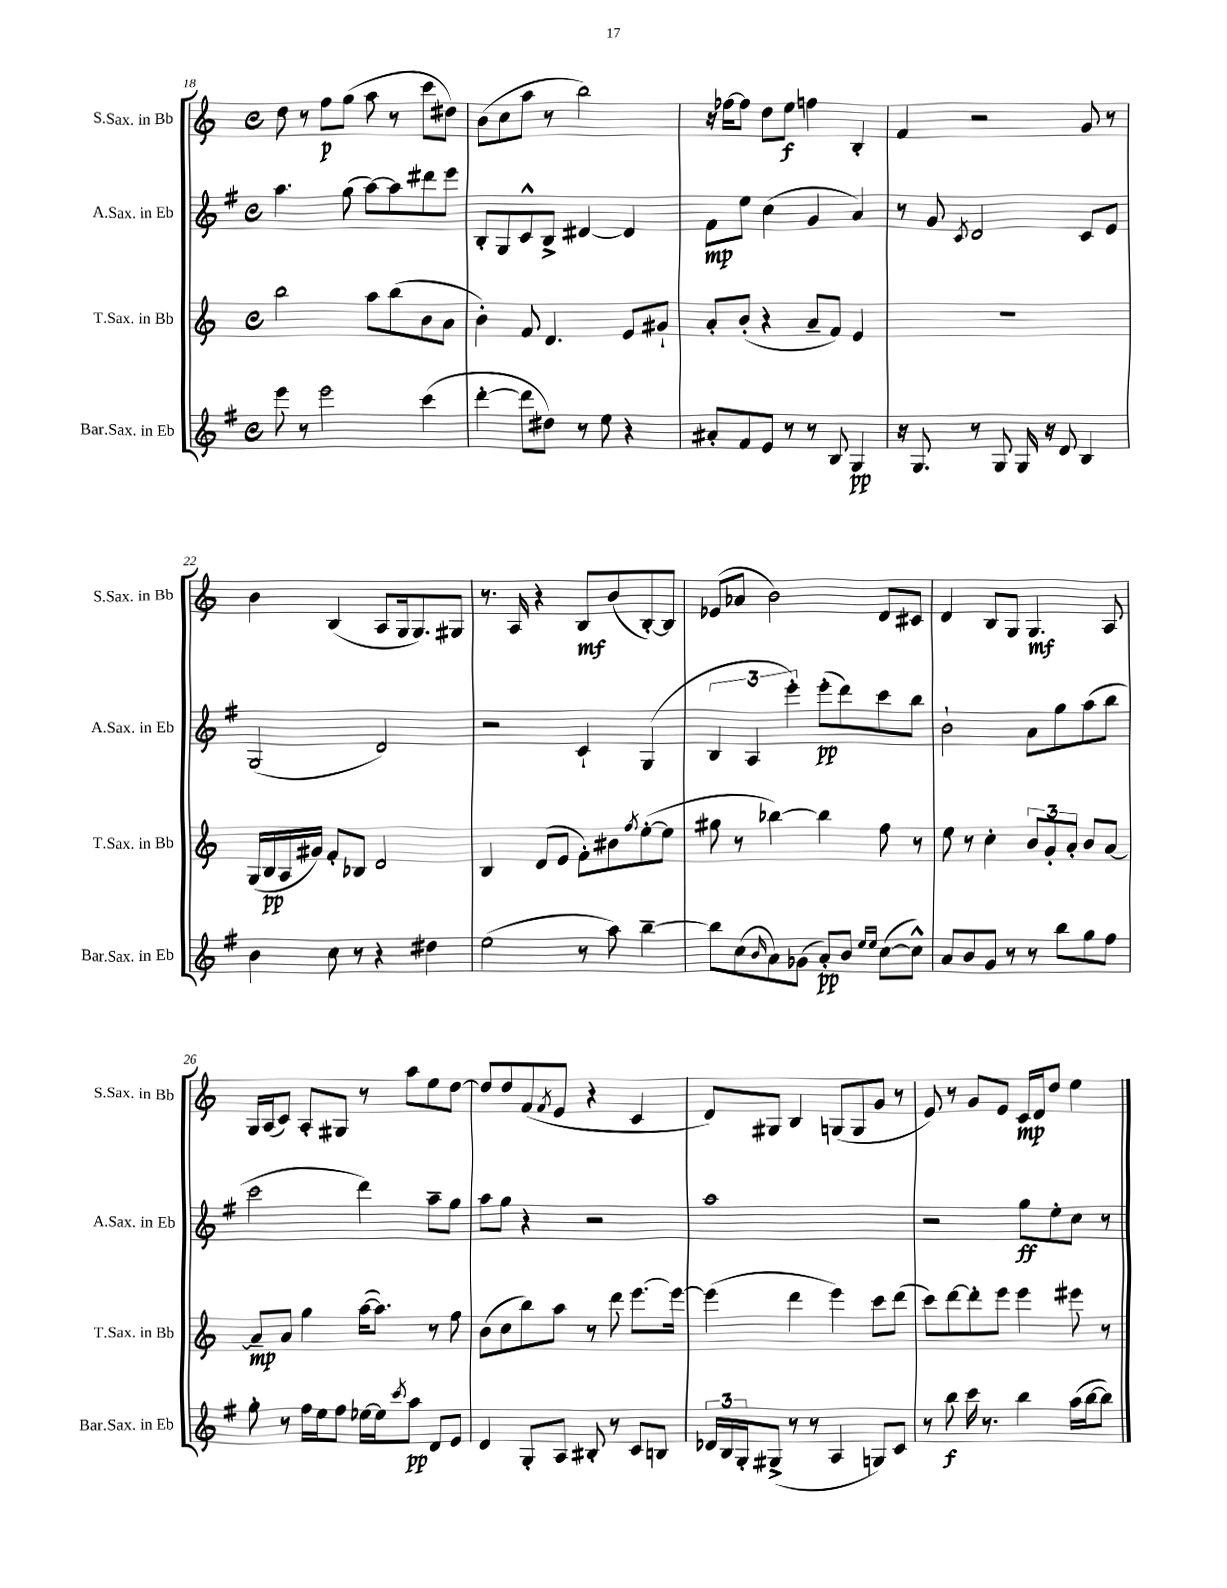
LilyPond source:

<<
\new StaffGroup <<
\new Staff = "s0" \with { instrumentName = "S.Sax. in Bb" shortInstrumentName = "S.Sax. in Bb" } {
    \clef treble \key c \major \defaultTimeSignature \time 4/4
    d''8 r8 f''8\p g''8( a''8 r8 c'''8 dis''8) |
    b'8( c''8 a''8 r8 b''2) |
    r16 fes''16~ fes''8 d''8 e''8\f f''4 b4-. |
    f'4 r2 g'8 r8 |
    b'4 b4( a8 g16 g8.) gis8 |
    r8. a16 r4 b8\mf b'8( b8~-.) b8 |
    ees'8( aes'8 b'2) d'8 cis'8 |
    d'4 b8 g8 g4.\mf a8 |
    g16 a16( c'8) a8-. gis8 r8 a''8 e''8 d''8~ |
    d''8 d''8 f'8( \acciaccatura { f'8 } e'8 r4 c'4 |
    d'8) gis8 b4 g8( g8 g'8 r8 |
    e'8) r8 g'8 e'8 c'16\mp d'16 d''8 e''4 \bar "|." |
}
\new Staff = "s1" \with { instrumentName = "A.Sax. in Eb" shortInstrumentName = "A.Sax. in Eb" } {
    \clef treble \key g \major \defaultTimeSignature \time 4/4
    a''4. g''8( a''8~) a''8 dis'''8 e'''8 |
    b8-. g8 c'8-^ b8-> dis'4~ dis'4 |
    fis'8\mp e''8 c''4( g'4 a'4) |
    r8 g'8 \acciaccatura { c'8 } d'2 c'8 e'8 |
    g2( d'2) |
    r2 c'4-! g4( |
    \tuplet 3/2 { b4 a4 e'''4-.) } e'''8-.\pp( d'''8) c'''8 b''8 |
    b'2-! a'8 g''8 a''8( b''8 |
    c'''2 d'''4) a''8-- g''8 |
    a''8 g''8 r4 r2 |
    a''1 |
    r2 g''8\ff e''8-. c''8 r8 \bar "|." |
}
\new Staff = "s2" \with { instrumentName = "T.Sax. in Bb" shortInstrumentName = "T.Sax. in Bb" } {
    \clef treble \key c \major \defaultTimeSignature \time 4/4
    b''2 a''8 b''8( b'8 a'8 |
    b'4-.) f'8 d'4. e'8 gis'8-! |
    a'8-. b'8-.( r4 a'8-- f'8) e'4 |
    R1 |
    g16( b16\pp a16 gis'16) f'8-. bes8 d'2 |
    b4 d'8( e'8 f'8-.) bis'8 \acciaccatura { f''8 } e''8~-.( e''8 |
    gis''8 r8 bes''4~) bes''4 f''8 r8 |
    e''8 r8 c''4-. \tuplet 3/2 { b'8 g'8-. a'8-. } b'8 a'8~ |
    a'8--\mp a'8 g''4 a''16~( a''8.) r8 f''8 |
    b'8( c''8 b''8) a''8 r8 d'''8 e'''8.~ e'''16~ |
    e'''4( d'''4 e'''4) c'''8 d'''8( |
    c'''8) d'''8~ d'''8-. e'''8 e'''4 eis'''8 r8 \bar "|." |
}
\new Staff = "s3" \with { instrumentName = "Bar.Sax. in Eb" shortInstrumentName = "Bar.Sax. in Eb" } {
    \clef treble \key g \major \defaultTimeSignature \time 4/4
    e'''8 r8 e'''2 c'''4( |
    d'''4~-. d'''8 dis''8) r8 e''8 r4 |
    ais'8-. fis'8 e'8 r8 r8 b8 g4\pp |
    r16 g8. r8 g8 g16 r16 d'8 b4 |
    b'4 c''8 r8 r4 dis''4 |
    e''2( r8 a''8) b''4~-- |
    b''8 c''8( \grace { b'16 } a'8) ges'8( a'8-.\pp) b'8 \grace { e''16 e''16 } c''8~( c''8-^) |
    a'8 b'8 g'8 r8 r8 b''8 g''8 fis''8 |
    g''8-. r8 fis''16 e''16 fis''8 ees''16~ ees''16 \acciaccatura { c'''8 } a''8\pp d'8 e'8 |
    d'4 g8-. a8 bis8-. r8 c'8 b8 |
    \tuplet 3/2 { des'16 b16 g16-. } gis8->( r8 r8 a4 g8) c'8 |
    r8 b''8\f c'''16 r8. b''4 a''16( b''16~ b''8) \bar "|." |
}
>>
>>
\layout { \context { \Score currentBarNumber = #18 } }
